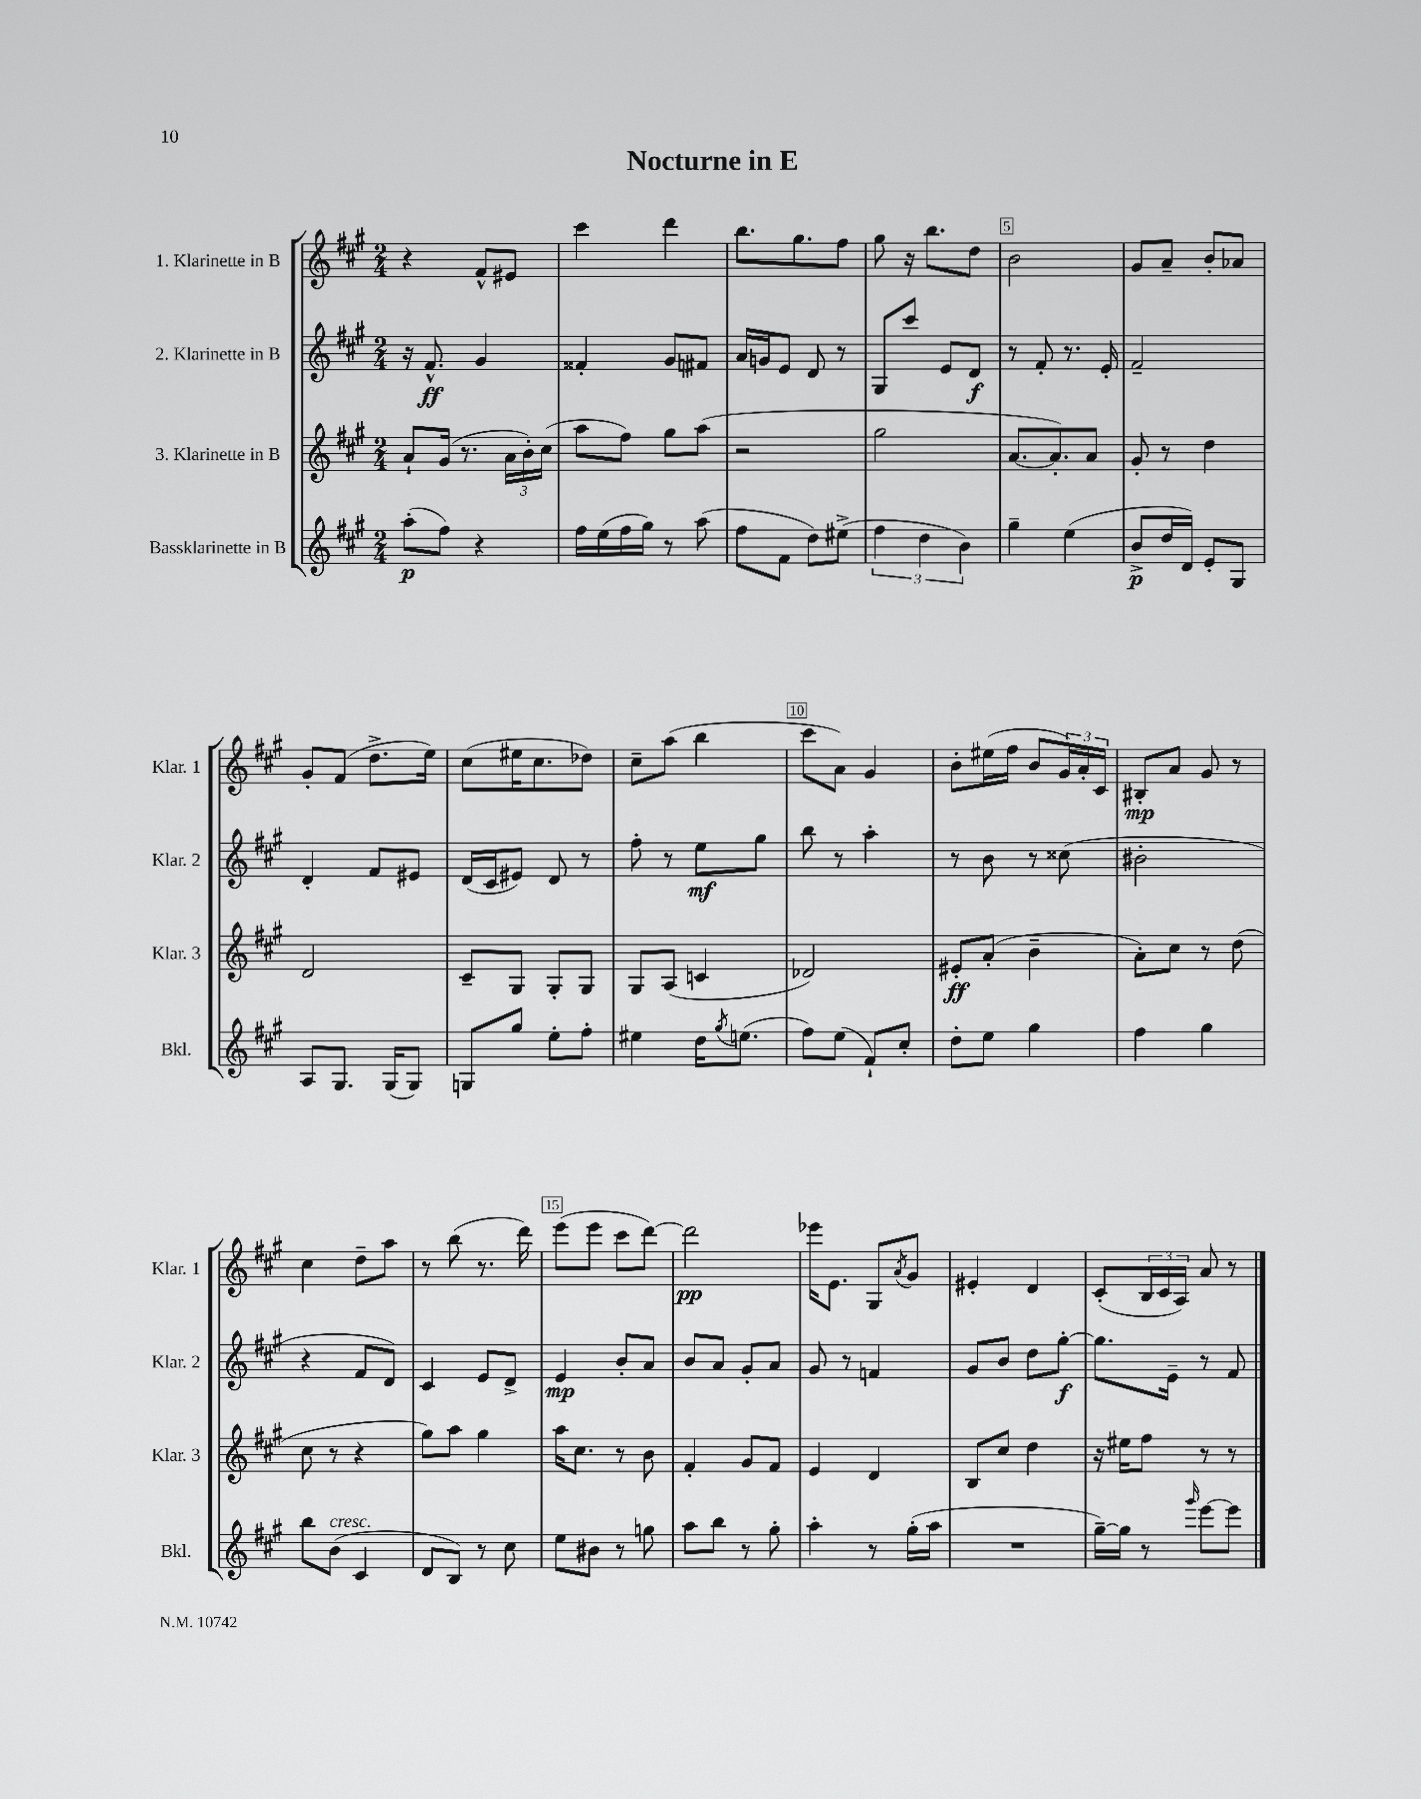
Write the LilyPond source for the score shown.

\header { title = "Nocturne in E" }
<<
\new StaffGroup <<
\new Staff = "s0" \with { instrumentName = "1. Klarinette in B" shortInstrumentName = "Klar. 1" } {
    \clef treble \key a \major \numericTimeSignature \time 2/4
    r4 fis'8-^ eis'8 |
    cis'''4 d'''4 |
    b''8. gis''8. fis''8 |
    gis''8 r16 b''8. d''8 |
    b'2 |
    gis'8 a'8-- b'8-. aes'8 |
    gis'8-. fis'8( d''8.-> e''16) |
    cis''8( eis''16 cis''8. des''8) |
    cis''8-- a''8( b''4 |
    cis'''8 a'8) gis'4 |
    b'8-. eis''16( fis''16 b'8 \tuplet 3/2 { gis'16) a'16-. cis'16 } |
    bis8-.\mp a'8 gis'8 r8 |
    cis''4 d''8-- a''8 |
    r8 b''8( r8. d'''16) |
    e'''8( e'''8 cis'''8 d'''8~) |
    d'''2\pp |
    ees'''16 e'8. gis8 \acciaccatura { a'8 } gis'8 |
    eis'4-. d'4 |
    cis'8-.( \tuplet 3/2 { b16 cis'16 a16) } a'8 r8 \bar "|." |
}
\new Staff = "s1" \with { instrumentName = "2. Klarinette in B" shortInstrumentName = "Klar. 2" } {
    \clef treble \key a \major \numericTimeSignature \time 2/4
    r16 fis'8.-^\ff gis'4 |
    fisis'4-. gis'8 fis'8 |
    a'16 g'16 e'8 d'8 r8 |
    gis8 cis'''8 e'8 d'8\f |
    r8 fis'8-. r8. e'16-. |
    fis'2-- |
    d'4-. fis'8 eis'8 |
    d'16( cis'16 eis'8) d'8 r8 |
    fis''8-. r8 e''8\mf gis''8 |
    b''8 r8 a''4-. |
    r8 b'8 r8 cisis''8( |
    bis'2-. |
    r4 fis'8 d'8) |
    cis'4 e'8 d'8-> |
    e'4\mp b'8-. a'8 |
    b'8 a'8 gis'8-. a'8 |
    gis'8 r8 f'4 |
    gis'8 b'8 d''8 gis''8~-.\f |
    gis''8. e'16-- r8 fis'8 \bar "|." |
}
\new Staff = "s2" \with { instrumentName = "3. Klarinette in B" shortInstrumentName = "Klar. 3" } {
    \clef treble \key a \major \numericTimeSignature \time 2/4
    a'8-! gis'16( r8. \tuplet 3/2 { a'16 b'16-.) cis''16( } |
    a''8 fis''8) gis''8 a''8( |
    r2 |
    gis''2 |
    a'8.~ a'8.-.) a'8 |
    gis'8-. r8 d''4 |
    d'2 |
    cis'8-- gis8 gis8-. gis8 |
    gis8 a8( c'4 |
    des'2) |
    eis'8-.\ff a'8-.( b'4-- |
    a'8-.) cis''8 r8 d''8( |
    cis''8 r8 r4 |
    gis''8) a''8 gis''4 |
    a''16 cis''8. r8 b'8 |
    fis'4-. gis'8 fis'8 |
    e'4 d'4 |
    b8 cis''8 d''4 |
    r16 eis''16 fis''8 r8 r8 \bar "|." |
}
\new Staff = "s3" \with { instrumentName = "Bassklarinette in B" shortInstrumentName = "Bkl." } {
    \clef treble \key a \major \numericTimeSignature \time 2/4
    a''8-.\p( fis''8) r4 |
    fis''16 e''16( fis''16 gis''16) r8 a''8( |
    fis''8 fis'8 d''8) eis''8->( |
    \tuplet 3/2 { fis''4 d''4 b'4) } |
    gis''4-- e''4( |
    b'8->\p d''16 d'16) e'8-. gis8 |
    a8 gis8. gis16( gis8) |
    g8 gis''8 e''8-. fis''8-. |
    eis''4 d''16 \acciaccatura { gis''8 } e''8.( |
    fis''8) e''8( fis'8-!) cis''8-. |
    d''8-. e''8 gis''4 |
    fis''4 gis''4 |
    b''8 b'8^\markup { \italic "cresc." }( cis'4 |
    d'8 b8) r8 cis''8 |
    e''8 bis'8 r8 g''8 |
    a''8 b''8 r8 gis''8-. |
    a''4-. r8 gis''16-.( a''16 |
    R2 |
    gis''16~--) gis''16 r8 \grace { gis'''16 } e'''8~ e'''8 \bar "|." |
}
>>
>>
\layout { \context { \Score \override BarNumber.break-visibility = ##(#f #t #t) barNumberVisibility = #(every-nth-bar-number-visible 5) \override BarNumber.stencil = #(make-stencil-boxer 0.1 0.3 ly:text-interface::print) } }
